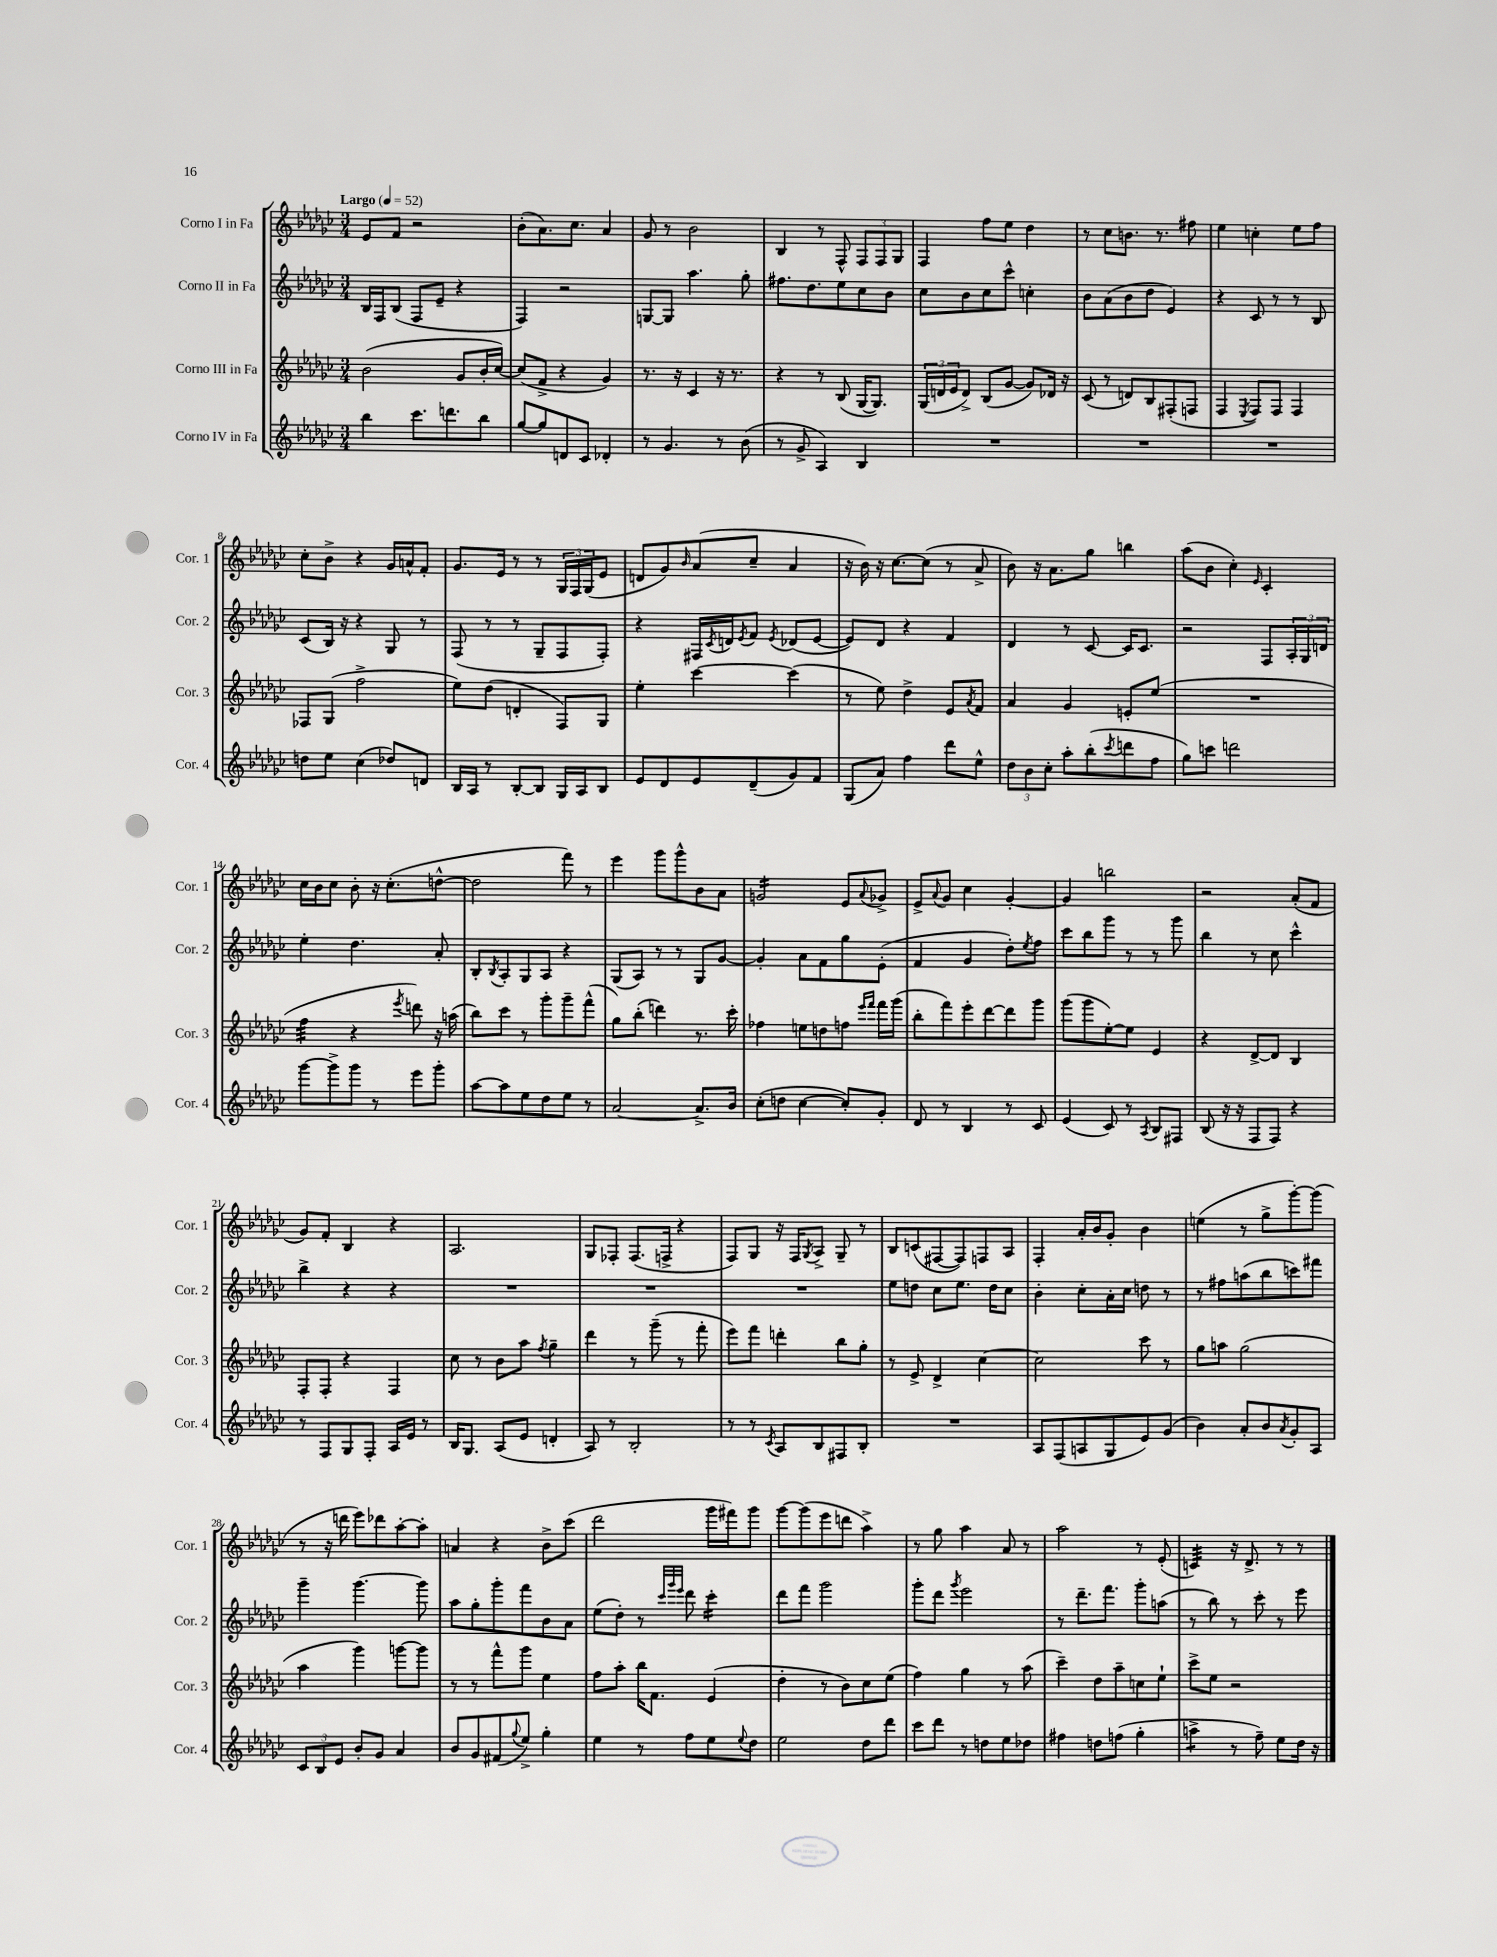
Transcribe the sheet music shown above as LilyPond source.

<<
\new StaffGroup <<
\new Staff = "s0" \with { instrumentName = "Corno I in Fa" shortInstrumentName = "Cor. 1" } {
    \clef treble \key ges \major \numericTimeSignature \time 3/4 \tempo "Largo" 4 = 52
    ees'8 f'8 r2 |
    bes'8-.( aes'8.) ces''8. aes'4 |
    ges'8 r8 bes'2 |
    bes4 r8 f8-^ \tuplet 3/2 { f8 f8 ges8 } |
    f4 f''8 ees''8 des''4 |
    r8 ces''8 b'8. r8. fis''8 |
    ees''4 c''4-. ees''8 f''8 |
    ces''8-. bes'8-> r4 ges'16 a'16-^ f'8-. |
    ges'8. ees'16 r8 r8 \tuplet 3/2 { ges16 f16 ges16( } ees'8 |
    d'8 ges'8) \grace { bes'16 } aes'8( ces''8-- aes'4 |
    r16 bes'16) r16 ces''8.~ ces''8( r8 aes'8-> |
    bes'8) r16 aes'8. ges''8 b''4 |
    aes''8( bes'8 ces''4-.) \grace { ees'16 } ces'4-. |
    ces''16 bes'16 ces''8 bes'8-. r16 ces''8.-.( d''8~-^ |
    d''2 f'''8) r8 |
    ees'''4 ges'''8 ges'''8-^ bes'8 aes'8 |
    g'2:16 ees'8 \appoggiatura { aes'8 } ges'8-> |
    ees'8-> \appoggiatura { aes'8 } ges'8 ces''4 ges'4~-. |
    ges'4 b''2 |
    r2 aes'8-.( f'8 |
    ges'8) f'8-. bes4 r4 |
    aes2. |
    ges8 fes8-. fes8.( f16-> r4 |
    f8) ges8 r16 f16 \acciaccatura { ges8 } aes8-> ges8-- r8 |
    bes8 c'8( fis8~ fis8) f8 aes8 |
    f4-. aes'16-. bes'16 ges'8-. bes'4 |
    e''4( r8 ges''8-> ges'''8~-.) ges'''8( |
    r8 r16 d'''16 ees'''8) des'''8 aes''8~-. aes''8-. |
    a'4 r4 bes'8-> ces'''8( |
    des'''2 ges'''16 fis'''16) ges'''8 |
    ges'''8~ ges'''8( ees'''8 d'''8 aes''4->) |
    r8 ges''8 aes''4 aes'8 r8 |
    aes''2 r8 ees'8-.( |
    c'4:32) r16 des'8.-> r8 r8 \bar "|." |
}
\new Staff = "s1" \with { instrumentName = "Corno II in Fa" shortInstrumentName = "Cor. 2" } {
    \clef treble \key ges \major \numericTimeSignature \time 3/4
    bes16 f16 bes8( f8 ees'8-- r4 |
    f4) r2 |
    g8~ g8 aes''4. ges''8-. |
    fis''8. des''8. ees''8 ces''8 bes'8 |
    ces''8 bes'8 ces''8 ces'''8-^ c''4-. |
    bes'8 aes'8( bes'8 des''8 ees'4) |
    r4 ces'8 r8 r8 bes8 |
    ces'8( bes16) r16 r4 ges8 r8 |
    f8( r8 r8 ges8-- f8 f8-.) |
    r4 fis16 \acciaccatura { ces'8 } d'16 \acciaccatura { ees'8 } f'8 \acciaccatura { ees'8 } des'8( ees'8~ |
    ees'8) des'8 r4 f'4 |
    des'4 r8 ces'8~ ces'16 ces'8. |
    r2 f8 \tuplet 3/2 { aes16-. ges16 d'16 } |
    ees''4-. des''4. aes'8-. |
    bes8-. \acciaccatura { bes8 } aes8-. ges8 aes8 r4 |
    ges8( aes8) r8 r8 ges8 ges'8~ |
    ges'4-. aes'8 f'8 ges''8 ees'8-.( |
    f'4 ges'4 des''8-.) \acciaccatura { ees''8 } f''8 |
    ces'''8 bes''8 ges'''8 r8 r8 ges'''8 |
    bes''4 r8 ces''8 ces'''4-^ |
    bes''4-> r4 r4 |
    R2. |
    R2. |
    R2. |
    ees''8 d''8 ces''8 ees''8. d''16 ces''8 |
    bes'4-. ces''8-. aes'16-. ces''16 d''8 r8 |
    r8 fis''8 a''8( bes''8 c'''8) fis'''8 |
    ges'''4-- ges'''4.~ ges'''8 |
    aes''8 ges''8-. ges'''8-. f'''8 bes'8 aes'8 |
    ees''8( des''8-.) r8 \grace { ces'''32 ges'''32 ees'''32 } des'''8 ces'''4:16-. |
    des'''8 f'''8 ges'''2 |
    ges'''8-. des'''8 \acciaccatura { ges'''8 } ees'''2 |
    r8 des'''8.-- f'''8. ges'''8-. a''8( |
    r8 bes''8) r8 ces'''8-. r8 ees'''8 \bar "|." |
}
\new Staff = "s2" \with { instrumentName = "Corno III in Fa" shortInstrumentName = "Cor. 3" } {
    \clef treble \key ges \major \numericTimeSignature \time 3/4
    bes'2( ges'8 bes'16-. ces''16~) |
    ces''8( f'8-> r4 ges'4) |
    r8. r16 ces'4 r16 r8. |
    r4 r8 bes8( ges16~ ges8.) |
    \tuplet 3/2 { ges16( d'16 ees'16 } d'8->) bes8( ges'8~ ges'8) des'16 r16 |
    ces'8( r8 d'8) bes8 fis8-.( f8 |
    f4 \acciaccatura { ees8 } f8) f8 f4 |
    fes8 ges8( f''2-> |
    ees''8) des''8( d'4-. f8) ges8 |
    ees''4-. ces'''4~ ces'''4( |
    r8 ees''8) des''4-> ees'8 \acciaccatura { aes'8 } f'8 |
    aes'4 ges'4 e'8-. ees''8( |
    R2. |
    f''4:32 r4 \acciaccatura { ees'''8 } d'''8) r16 a''16( |
    bes''8) ces'''8 r8 ges'''8-. ges'''8-- f'''8-^( |
    ges''8) bes''8-.( d'''4) r8. ces'''16-. |
    fes''4 e''8 d''8 f''8 \grace { ees'''16 f'''16 } f'''16 ges'''16( |
    bes''8-. f'''8) ees'''8-. des'''8~ des'''8 ges'''8 |
    ges'''8( ges'''8 ees''8~-.) ees''8 ees'4 |
    r4 des'8~-> des'8 bes4 |
    f8-. f8-. r4 f4 |
    ces''8 r8 bes'8 aes''8 \acciaccatura { f''8 } ges''4-- |
    des'''4 r8 ges'''8--( r8 f'''8-. |
    ees'''8) f'''8 d'''4-. bes''8 ges''8-. |
    r8 ees'8-> des'4-> ces''4~ |
    ces''2 ces'''8 r8 |
    ges''8 a''8 ges''2( |
    aes''4 ges'''4) g'''8~ g'''8 |
    r8 r8 f'''8-^ ges'''8 ees''4 |
    f''8 aes''8-. bes''16 f'8. ees'4( |
    des''4-. r8 bes'8) ces''8 ees''8( |
    f''4) ges''4 r8 aes''8( |
    ces'''4--) des''8 aes''8-- c''8 ees''8-! |
    ces'''8-> ees''8 r2 \bar "|." |
}
\new Staff = "s3" \with { instrumentName = "Corno IV in Fa" shortInstrumentName = "Cor. 4" } {
    \clef treble \key ges \major \numericTimeSignature \time 3/4
    bes''4 ces'''8. d'''8. bes''8 |
    ges''8~ ges''8 d'8 ces'8 des'4-. |
    r8 ges'4. r8 bes'8( |
    r8 ges'8-> aes4) bes4 |
    R2. |
    R2. |
    R2. |
    d''8 ees''8 ces''4( des''8) d'8 |
    bes16 aes16 r8 bes8~-. bes8 ges16 aes16 bes8 |
    ees'8 des'8 ees'8 des'8--( ges'8) f'8 |
    ges8( aes'8) f''4 des'''8 ees''8-^ |
    \tuplet 3/2 { des''8 bes'8 ces''8-. } aes''8-. bes''8-.( \acciaccatura { ces'''8 } d'''8 f''8 |
    ges''8) c'''8 d'''2 |
    ges'''8~ ges'''8-> ges'''8 r8 ees'''8 ges'''8-. |
    aes''8~ aes''8 ees''8 des''8 ees''8 r8 |
    aes'2~ aes'8.-> bes'16 |
    ces''8-.( d''8 ces''4~ ces''8-.) ges'8-. |
    des'8 r8 bes4 r8 ces'8 |
    ees'4( ces'8) r8 \acciaccatura { aes8 } bes8 fis8 |
    bes8( r16 r16 f8 f8) r4 |
    r8 f8 ges8 f8-. aes16 ees'16 r8 |
    bes16 ges8. aes8( ees'8 d'4-. |
    aes8) r8 bes2-. |
    r8 r8 \acciaccatura { ces'8 } aes8 bes8 fis8 bes8-. |
    R2. |
    aes8 f8( a8 ges8 ees'8) ges'8( |
    bes'4) aes'8-. bes'8 \acciaccatura { aes'8 } ges'8-. aes8 |
    \tuplet 3/2 { ces'8 bes8 ees'8 } bes'8-. ges'8 aes'4 |
    bes'8 ges'8 fis'8( \appoggiatura { ges''8 } ees''8->) ges''4-. |
    ees''4 r8 f''8 ees''8 \appoggiatura { ees''8 } des''8 |
    ees''2 des''8 des'''8 |
    ces'''8 des'''8 r8 d''8 ees''8 des''8 |
    fis''4 d''8 f''8( ges''4-. |
    a''4:8-> r8 f''8--) ees''8 des''16 r16 \bar "|." |
}
>>
>>
